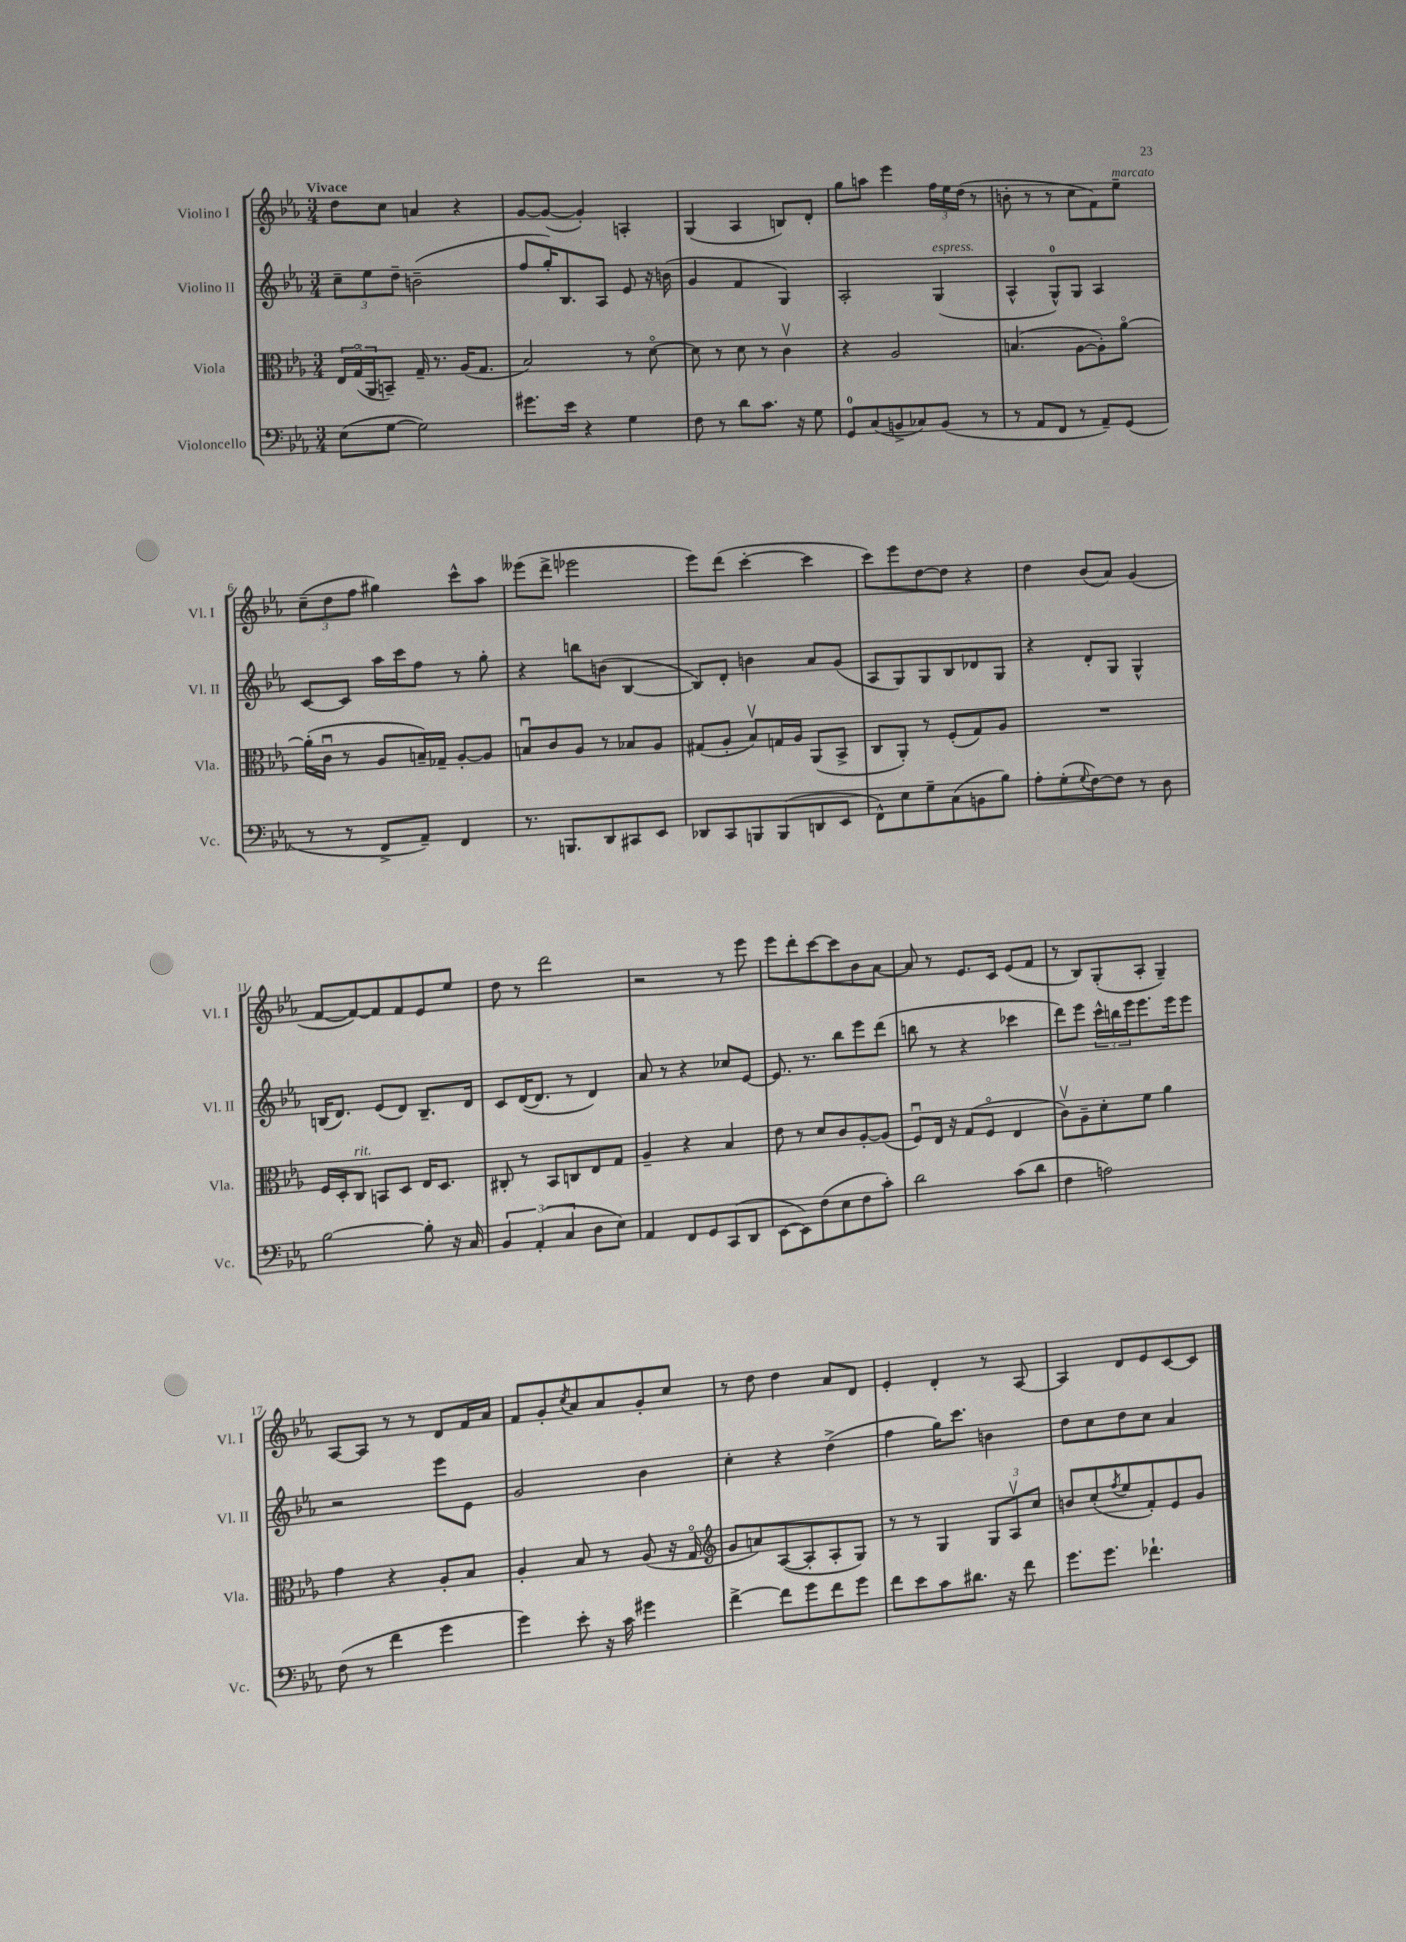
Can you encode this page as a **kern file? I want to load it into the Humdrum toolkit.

**kern	**kern	**kern	**kern
*staff4	*staff3	*staff2	*staff1
*clefF4	*clefC3	*clefG2	*clefG2
*k[b-e-a-]	*k[b-e-a-]	*k[b-e-a-]	*k[b-e-a-]
*M3/4	*M3/4	*M3/4	*M3/4
(8E-\L	24E-/LL	12cc~\L	8dd\L
.	(24Go/	.	.
.	24AA-/J	12ee-\	.
[8G\J	8BB~/J)	.	8cc\J
.	.	12dd~\J	.
2G\])	16G~/	(2b~\	4a/
.	8.r	.	.
.	(16A-/LK	.	4r
.	8.G/J	.	.
=	=	=	=
8.g#\L	2B-/)	8ff/L	[8g/L
.	.	16gg'/K)	(8g/_J
16e-\Jk	.	8.B-/	.
4r	.	.	4g'/])
.	.	8A-/J	.
4G\	8r	8e-/	4A'/
.	[8do\	16r	.
.	.	(16b\	.
=	=	=	=
8F\	8d\]	4g/	(4G/
8r	8r	.	.
8d\L	8d\	4f/	4A-/
8.c\J	8r	.	.
.	4cv\	4G/)	8B/L)
16r	.	.	.
8G\	.	.	8d'/J
=	=	=	=
8GG/L	4r	2A-'/	8gg\L
(8C/	.	.	8aa\J
8BB^/	2A-/	.	4eee-\
8C-/)	.	.	.
(8BB/J	.	(4G/	24ff\LL
.	.	.	24ee-\
.	.	.	(24dd\JJ
8r	.	.	8r
=	=	=	=
8r	(4.B/	4A-^^/	8b'\
8AA-/L	.	.	8r
8FF/J	.	8G^^/L)	8r
8r	[8A-\L	8G/J	8cc\L
8AA-~/L)	8A-'\])	4A-/	8f\)
(8GG/J	[8a-o\J	.	8ee-~\J
=	=	=	=
8r	(16a-'\]LL	[8c/L	(12cc~\L
.	16cu\JJ	.	.
.	.	.	12dd\
8r	8r	8c/]J	.
.	.	.	12ff\J
8FF^/L	8A-/L	16aa-\LL	4gg#\)
.	.	16ccc\J	.
8AA-~/J)	16B~/L)	8ff\J	.
.	16G-~/JJ	.	.
4FF/	[8A-'/L	8r	8ccc^^\L
.	8A-/]J	8gg'\	8aa-\J
=	=	=	=
8.r	8Bu/L	4r	(8eee--\L
.	8c/	.	8ddd^\J
8.BBB/L	.	.	.
.	8A-/J	8bb\L	2eee-\
8DD/	8r	(8b\J	.
8CC#/	8B-/L	[4B-/	.
8EE-/J	8A-/J	.	.
=	=	=	=
8DD-/L	(8G#/L	8B-/]L)	8eee-\L)
8CC/	8A-'/J	8d'/J	(8ddd\J
8BBB/	8B-v/L)	4b\	[4ccc'\
(8BBB/	16G/L	.	.
.	16A-/JJ	.	.
8DD/	(8AA-/L	8a-/L	4ccc\]
8EE-/J	8BB-^/J	(8g/J	.
=	=	=	=
8FF^^\L)	8C/L	8A-/L	8ccc\L)
8E-\	8AA-'/J)	8G/)	8eee-\
8G~\	8r	8G/	[8dd\
(8C\	(8F'/L	8B-/	8dd\]J
8BB\	8G/)	8d-/	4r
8B-\J)	8A-/J	8G/J	.
=	=	=	=
8A-'\L	2.r	4r	4dd\
(8G'\	.	.	.
8qqG/	.	.	.
[8F\)	.	8d'/L	(8b-/L
8F\]J	.	8G/J	8a-/J)
8r	.	4G^^/	(4g/
8D\	.	.	.
=	=	=	=
[2B-\	16F/LL	(16B/LK	[8f/L
.	16D'/J	8.d/J)	.
.	8C/J	.	8f/_)
.	8BB/L	(8e-/L	8f/]
.	8D/J	8d/J)	8f/
8B-'\]	16E-/LK	8.B~/L	8e-/
.	8.D/J	.	.
16r	.	.	8ee-/J
16C/	.	16d/Jk	.
=	=	=	=
6BB-/	8C#'/	8c/L	8dd\
.	8r	([16d/K	8r
(6AA-'/	.	.	.
.	.	8.d/]J	.
.	8BB-/L	.	2ddd\
6C/	.	.	.
.	8C/	8r	.
8D\L	8E-/	4d/)	.
8E-\J)	8G/J	.	.
=	=	=	=
4AA-/	4A-~/	8a-/	2r
.	.	8r	.
8FF/L	4r	4r	.
8GG/	.	.	.
(8CC/	4B-/	8cc-/L	8r
8DD/J	.	[8e-/J	8eee-\
=	=	=	=
[8EE-\L	8e-\	8.e-/]	8eee-\L
8EE-\])	8r	.	8ddd'\
.	.	8.r	.
(8F\	8d/L	.	[8ccc\
8E-\	8c/	8bb-\L	8ccc\]
8F\	[8A-'/	8eee-\	8b-\
8c'\J)	(8A-/]J	(8ddd\J	[8a-\J
=	=	=	=
2d\	8Fu/L)	8bb\	8a-/]
.	16E-/Jk	8r	8r
.	16r	.	.
.	(8G/L	4r	8.e-/L
.	8Fo/J	.	.
.	.	.	16c/Jk
(8c\L	4E-/	4ccc-\	(8e-/L
8d\J	.	.	8f/J
=	=	=	=
4F\	8cv\L)	8ddd\L)	8r
.	8A-~\	8eee-\J	8B-/L)
2A\)	8d'\	24ccc^^\LL	(8G'/
.	.	24bb\	.
.	.	24eee-\J	.
.	8f\J	8.eee-\	8A-'/J
.	4a-\	.	4G~/)
.	.	16eee-\k	.
.	.	8eee-\J	.
=	=	=	=
(8F\	4g\	2r	[8A-/L
8r	.	.	8A-/]J
4f\	4r	.	8r
.	.	.	8r
4g\	8A-'/L	8eee-\L	8d/L
.	8B-/J	8e-\J	16f/L
.	.	.	16a-/JJ
=	=	=	=
4g\)	4A-'/	2g/	8f/L
.	.	.	8g'/
.	.	.	8qcc/
8e-'\	8B-/	.	8a-/
16r	8r	.	8a-/
16c\	.	.	.
4g#\	(8A-/	4b-\	8g'/
.	16r	.	8cc/J
.	16Go/	.	.
=	=	=	=
*	*clefG2	*	*
[4f^\	8g/L	4cc'\	8r
.	8a/)	.	8dd\
8f\]L	([8A-/	4r	4dd\
8g\	8A-'/]	.	.
8f\	8A-'/	(4dd^\	8a-/L
8g\J	8G/J)	.	8d/J
=	=	=	=
8f\L	8r	4ff\	4e-'/
8e-\	8r	.	.
8c\	4G/	16gg\LK)	4d'/
.	.	8.ccc\J	.
8.d#\J	.	.	.
.	12G/L	4b\	8r
16r	.	.	.
.	12A-v/	.	.
8f\	.	.	[8A-/
.	12cc/J	.	.
=	=	=	=
8.g\L	8b/L	8dd\L	4A-/]
.	(8cc'/	8cc\	.
8.g\J	.	.	.
.	8qff/	.	.
.	8ee-/	8dd\	8d/L
4.f-`\	8f'/)	8cc\J	8e-/
.	8e-/	4a-/	[8c/
.	8g/J	.	8c/]J
==	==	==	==
*-	*-	*-	*-
